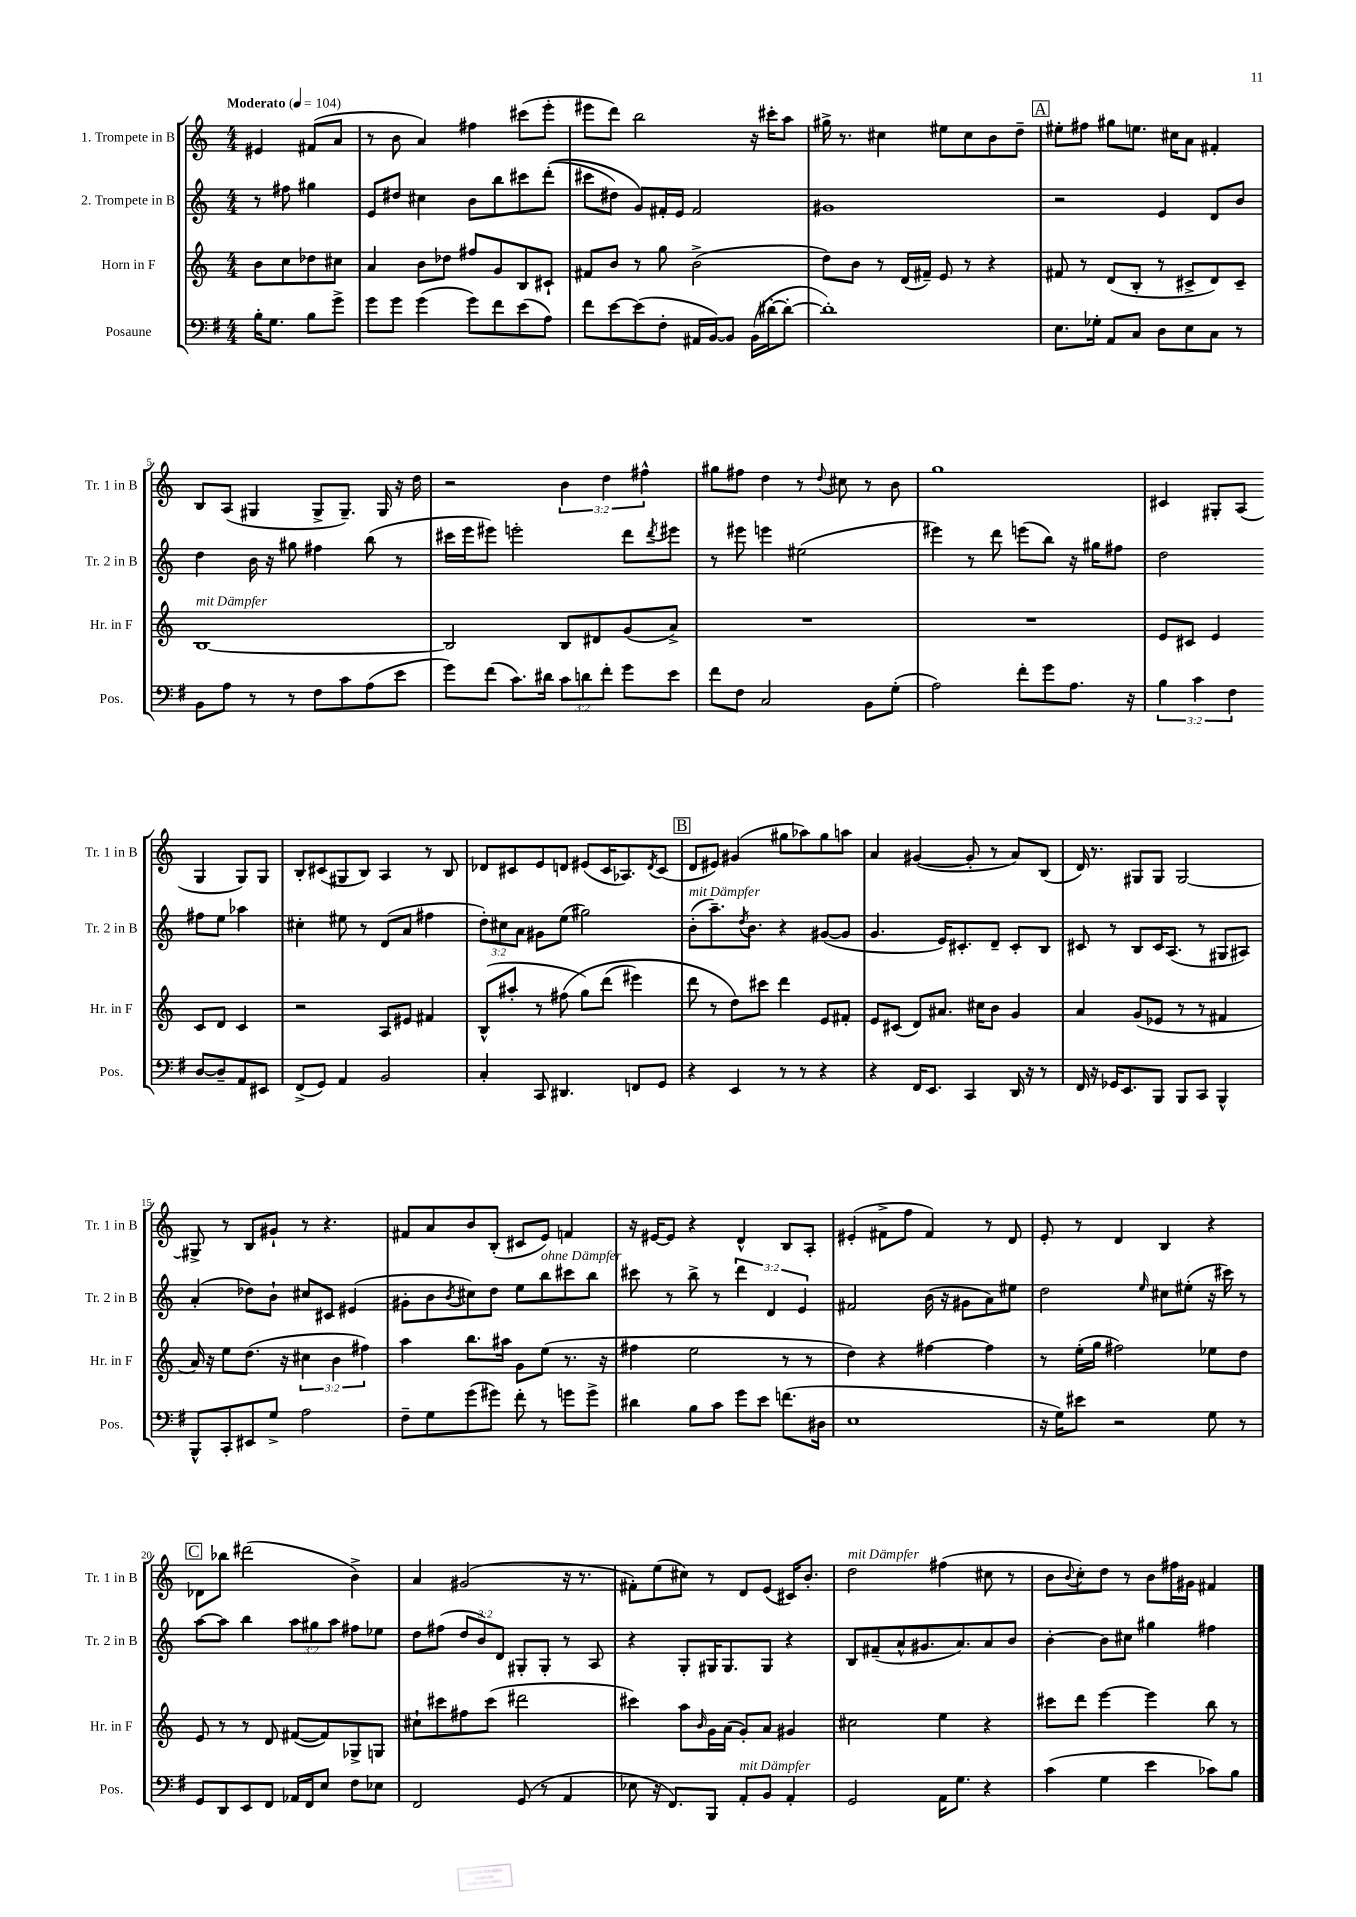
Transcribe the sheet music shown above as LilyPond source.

<<
\new StaffGroup <<
\new Staff = "s0" \with { instrumentName = "1. Trompete in B" shortInstrumentName = "Tr. 1 in B" } {
    \clef treble \key c \major \numericTimeSignature \time 4/4 \override Staff.TupletNumber.text = #tuplet-number::calc-fraction-text \partial 2 \tempo "Moderato" 4 = 104
    eis'4 fis'8( a'8 |
    r8 b'8 a'4) fis''4 cis'''8( e'''8-. |
    eis'''8 d'''8) b''2 r16 cis'''16-. a''8 |
    gis''16-> r8. cis''4 eis''8 cis''8 b'8 d''8-- |
    \mark \markup { \box "A" } eis''8-. fis''8 gis''8 e''8. cis''16 a'8 fis'4-. |
    b8 a8( gis4 gis8-> gis8.--) gis16 r16 d''16 |
    r2 \tuplet 3/2 { b'4 d''4 fis''4-^ } |
    gis''8 fis''8 d''4 r8 \appoggiatura { d''8 } cis''8 r8 b'8 |
    g''1 |
    cis'4 gis8-. a8( gis4 gis8) gis8 |
    b8-. cis'8( gis8 b8) a4 r8 b8 |
    des'8 cis'8 e'8 d'8 eis'8( cis'16 aes8.) \acciaccatura { d'8 } cis'8( |
    \mark \markup { \box "B" } d'8 eis'8) gis'4( gis''8 aes''8) gis''8 a''8 |
    a'4 gis'4~( gis'8-. r8 a'8) b8( |
    d'16) r8. gis8 gis8 gis2~ |
    gis8-> r8 b8 gis'8-! r8 r4. |
    fis'8 a'8 b'8 b8-.( cis'8 e'8) f'4 |
    r16 eis'16~ eis'8 r4 d'4-^ b8 a8-. |
    eis'4-.( fis'8-> f''8 fis'4) r8 d'8 |
    e'8-. r8 d'4 b4 r4 |
    \mark \markup { \box "C" } des'8 bes''8 dis'''2( b'4->) |
    a'4 gis'2( r16 r8. |
    fis'8-.) e''8( cis''8) r8 d'8 e'8( cis'16) b'8.-. |
    d''2^\markup { \italic "mit Dämpfer" } fis''4( cis''8 r8 |
    b'8 \appoggiatura { b'8 } c''8-.) d''8 r8 b'8 fis''16 gis'16 fis'4 \bar "|." |
}
\new Staff = "s1" \with { instrumentName = "2. Trompete in B" shortInstrumentName = "Tr. 2 in B" } {
    \clef treble \key c \major \numericTimeSignature \time 4/4 \override Staff.TupletNumber.text = #tuplet-number::calc-fraction-text \partial 2
    r8 fis''8 gis''4 |
    e'8 dis''8 cis''4 b'8 b''8 cis'''8 d'''8-.(\( |
    cis'''8 dis''8) g'8\) fis'16-. e'16 fis'2 |
    gis'1 |
    \mark \markup { \box "A" } r2 e'4 d'8 b'8 |
    d''4 b'16 r16 gis''8 fis''4 b''8( r8 |
    cis'''16 e'''16 eis'''8) e'''2-. d'''8 \acciaccatura { d'''8 } eis'''8 |
    r8 eis'''8 e'''4 eis''2( |
    eis'''4) r8 d'''8 e'''8( b''8) r16 gis''16 fis''8 |
    d''2 fis''8 e''8 aes''4 |
    cis''4-. eis''8 r8 d'8( a'8 fis''4 |
    \tuplet 3/2 { d''8-.) cis''8 a'8 } gis'8 e''8( gis''2) |
    \mark \markup { \box "B" } b'8-.^\markup { \italic "mit Dämpfer" }( a''8.--) \acciaccatura { d''8 } b'8. r4 gis'8~( gis'8 |
    g'4. e'16) cis'8.-. d'8-- cis'8-. b8 |
    cis'8 r8 b8 cis'16 a8.( r8 gis8 ais8) |
    a'4-.( des''8) b'8-! cis''8 cis'8 eis'4( |
    gis'8-. b'8 \acciaccatura { b'8 } cis''8) d''8 e''8 b''8^\markup { \italic "ohne Dämpfer" } cis'''8 b''8 |
    cis'''8 r8 b''8-> r8 \tuplet 3/2 { d'''4 d'4 e'4 } |
    fis'2 b'16( r16 gis'8 a'8) eis''8 |
    d''2 \grace { e''16 } cis''8 eis''8-.( r16 cis'''16) r8 |
    \mark \markup { \box "C" } a''8~ a''8 b''4 \tuplet 3/2 { a''8 gis''8 a''8 } fis''8 ees''8 |
    d''8 fis''8( \tuplet 3/2 { d''8 b'8) d'8 } gis8-. gis8-. r8 a8 |
    r4 g8-. gis16 gis8. gis8 r4 |
    b8 fis'8--( a'8-^ gis'8. a'8.) a'8 b'8 |
    b'4~-. b'8 cis''8 gis''4 fis''4 \bar "|." |
}
\new Staff = "s2" \with { instrumentName = "Horn in F" shortInstrumentName = "Hr. in F" } {
    \clef treble \key c \major \numericTimeSignature \time 4/4 \override Staff.TupletNumber.text = #tuplet-number::calc-fraction-text \partial 2
    b'8 c''8 des''8 cis''8 |
    a'4 b'8 des''8 fis''8 g'8 b8 cis'8-! |
    fis'8 b'8 r8 g''8 b'2->( |
    d''8) b'8 r8 d'16( fis'16--) e'8 r8 r4 |
    \mark \markup { \box "A" } fis'8 r8 d'8( b8-. r8 cis'8-> d'8) cis'8-- |
    b1~^\markup { \italic "mit Dämpfer" } |
    b2 b8 dis'8 g'8( a'8->) |
    R1 |
    R1 |
    e'8 cis'8 e'4 cis'8 d'8 cis'4 |
    r2 a8 eis'8 fis'4 |
    b8-^( ais''8-. r8 fis''8\( g''8) d'''8( eis'''4) |
    \mark \markup { \box "B" } d'''8 r8 d''8\) cis'''8 d'''4 e'8 fis'8-. |
    e'8 cis'8( d'8) ais'8. cis''16 b'8 g'4 |
    a'4 g'8( ees'8 r8 r8 fis'4 |
    a'16) r16 e''8 d''8.( r16 \tuplet 3/2 { cis''4 b'4 fis''4) } |
    a''4 b''8. ais''16 g'8 e''8( r8. r16 |
    fis''4 e''2 r8 r8 |
    d''4) r4 fis''4~ fis''4 |
    r8 e''16-.( g''16 fis''2) ees''8 d''8 |
    \mark \markup { \box "C" } e'8 r8 r8 d'8 fis'8~( fis'8) ges8-> g8 |
    cis''8-! cis'''8 fis''8 cis'''8( dis'''2 |
    cis'''4) a''8 \grace { b'16 } g'16 a'16( g'8-.) a'8 gis'4 |
    cis''2 e''4 r4 |
    cis'''8 d'''8 e'''4~ e'''4 b''8 r8 \bar "|." |
}
\new Staff = "s3" \with { instrumentName = "Posaune" shortInstrumentName = "Pos." } {
    \clef bass \key g \major \numericTimeSignature \time 4/4 \override Staff.TupletNumber.text = #tuplet-number::calc-fraction-text \partial 2
    b16-. g8. b8 g'8-> |
    g'8 g'8 g'4( g'8) fis'8 e'8( a8) |
    fis'8 e'8~ e'8( fis8-. ais,16 b,16~) b,8 b,16( dis'16~-. dis'8~-. |
    dis'1-.) |
    \mark \markup { \box "A" } e8. ges16-. a,8 c8 d8 e8 c8 r8 |
    b,8 a8 r8 r8 fis8 c'8 a8( e'8 |
    g'8) fis'8( c'8.) dis'16 \tuplet 3/2 { c'8 d'8 fis'8-. } g'8 e'8 |
    fis'8 fis8 c2 b,8 g8-.( |
    a2) fis'8-. g'8 a8. r16 |
    \tuplet 3/2 { b4 c'4 fis4 } d8~ d8-- a,8 eis,8 |
    fis,8->( g,8) a,4 b,2 |
    c4-. c,8 dis,4. f,8 g,8 |
    \mark \markup { \box "B" } r4 e,4 r8 r8 r4 |
    r4 fis,16 e,8. c,4 d,16 r16 r8 |
    fis,16 r16 ges,16 e,8. b,,8 b,,8 c,8 b,,4-^ |
    b,,8-^ c,8-. eis,8 g8-> a2 |
    fis8-- g8 g'8( gis'8) fis'8-. r8 g'8 g'8-> |
    dis'4 b8 c'8 g'8 e'8 f'8.( dis16 |
    e1 |
    r16 g16) eis'8 r2 g8 r8 |
    \mark \markup { \box "C" } g,8 d,8 e,8 fis,8 aes,16 fis,16 e8 fis8 ees8 |
    fis,2 g,8( r8 a,4 |
    ees8 r16 fis,8.) b,,8 a,8-.^\markup { \italic "mit Dämpfer" } b,8 a,4-. |
    g,2 a,16 g8. r4 |
    c'4( g4 e'4 ces'8) b8 \bar "|." |
}
>>
>>
